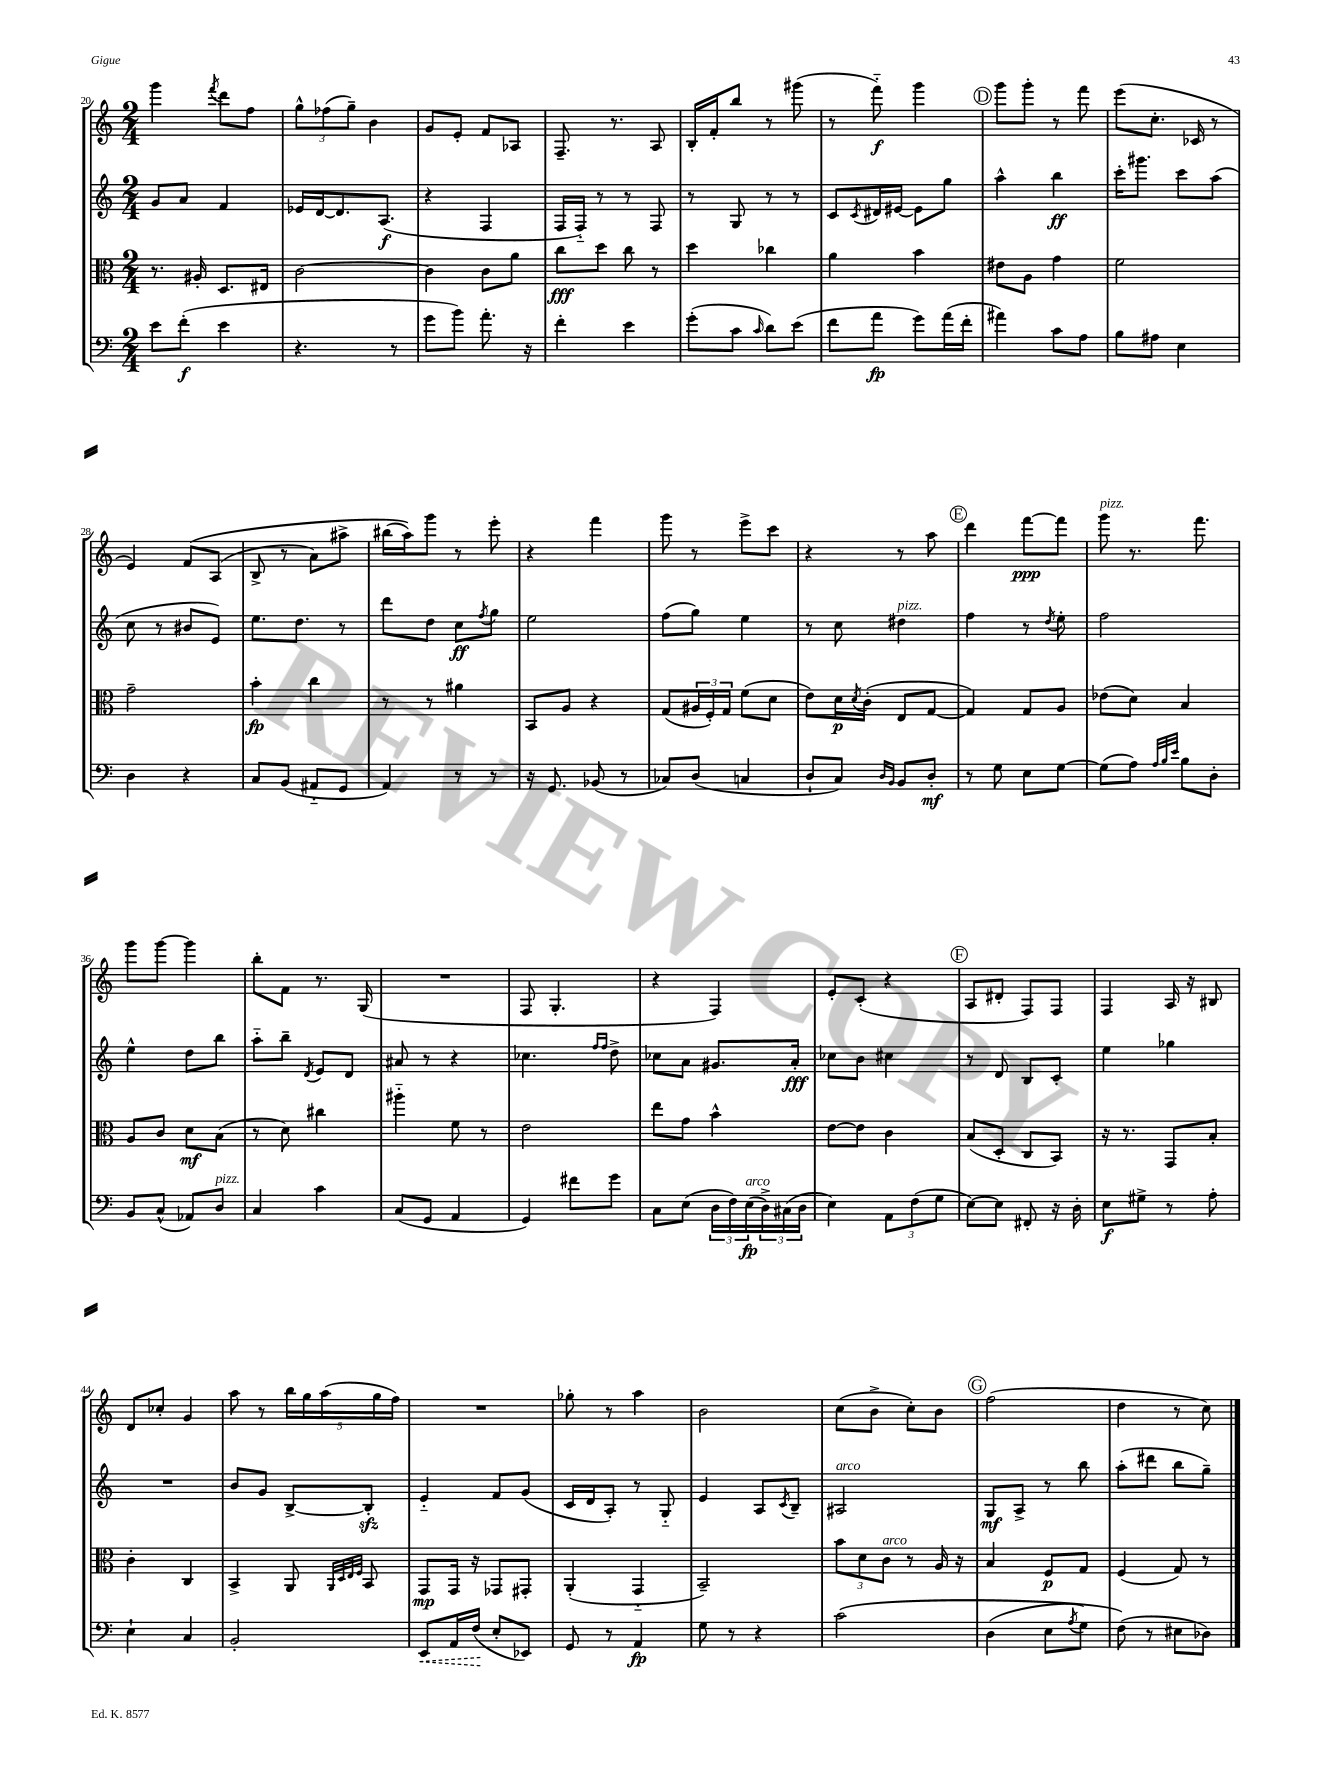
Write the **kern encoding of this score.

**kern	**dynam	**kern	**dynam	**kern	**dynam	**kern	**dynam
*part4	*part4	*part3	*part3	*part2	*part2	*part1	*part1
*staff4	*staff4	*staff3	*staff3	*staff2	*staff2	*staff1	*staff1
*clefF4	*	*clefC3	*	*clefG2	*	*clefG2	*
*k[]	*	*k[]	*	*k[]	*	*k[]	*
*M2/4	*	*M2/4	*	*M2/4	*	*M2/4	*
=20	=20	=20	=20	=20	=20	=20	=20
8e\L	.	8.r	.	8g/L	.	4ggg\	.
(8f'\J	f	.	.	8a/J	.	.	.
.	.	16A#X'/	.	.	.	.	.
.	.	.	.	.	.	8qfff/	.
4e\	.	8.D/L	.	4f/	.	8ddd\L	.
.	.	.	.	.	.	8ff\J	.
.	.	16E#X/Jk	.	.	.	.	.
=21	=21	=21	=21	=21	=21	=21	=21
4.r	.	[2c\	.	16e-X/LL	.	12gg^^\L	.
.	.	.	.	[16d/J	.	.	.
.	.	.	.	.	.	(12ff-X\	.
.	.	.	.	8.d/]	.	.	.
.	.	.	.	.	.	12gg~\J)	.
.	.	.	.	.	.	4b\	.
.	.	.	.	(8.A/J	f	.	.
8r	.	.	.	.	.	.	.
=22	=22	=22	=22	=22	=22	=22	=22
8g\L	.	4c\]	.	4r	.	8g/L	.
8b\J)	.	.	.	.	.	8e'/J	.
8.a'\	.	8c\L	.	4F/	.	8f/L	.
.	.	8a\J	.	.	.	8A-X/J	.
16r	.	.	.	.	.	.	.
=23	=23	=23	=23	=23	=23	=23	=23
4f'\	.	8cc\L	fff	16F/LL	.	8.F~/	.
.	.	.	.	16F/JJ)	.	.	.
.	.	8dd\J	.	8r	.	.	.
.	.	.	.	.	.	8.r	.
4e\	.	8cc\	.	8r	.	.	.
.	.	8r	.	8F/	.	8A/	.
=24	=24	=24	=24	=24	=24	=24	=24
(8g'\L	.	4dd\	.	8r	.	16B'/LL	.
.	.	.	.	.	.	16f'/J	.
8c\J	.	.	.	8G/	.	8bb/J	.
16qqc/	.	.	.	.	.	.	.
8d\L)	.	4cc-X\	.	8r	.	8r	.
(8e\J	.	.	.	8r	.	(8ggg#X\	.
=25	=25	=25	=25	=25	=25	=25	=25
8f\L	.	4a\	.	8c/L	.	8r	.
.	.	.	.	8qc/	.	.	.
8a\J	fp	.	.	16d#X/L	.	8fff\)	f
.	.	.	.	[16e#X/JJ	.	.	.
8g\L)	.	4b\	.	8e#\L]	.	4ggg\	.
(16a\L	.	.	.	8gg\J	.	.	.
16f'\JJ	.	.	.	.	.	.	.
!!LO:REH:place=s1:t=D
=26	=26	=26	=26	=26	=26	=26	=26
4a#X\)	.	8e#X\L	.	4aa^^\	.	8ggg\L	.
.	.	8A\J	.	.	.	8ggg'\J	.
8c\L	.	4g\	.	4bb\	ff	8r	.
8A\J	.	.	.	.	.	8fff\	.
=27	=27	=27	=27	=27	=27	=27	=27
8B\L	.	2f\	.	16ccc'\KL	.	(8eee\L	.
.	.	.	.	8.ggg#X\J	.	.	.
8A#X\J	.	.	.	.	.	8.cc'\J	.
4E\	.	.	.	8ccc\L	.	.	.
.	.	.	.	.	.	16c-X/	.
.	.	.	.	(8aa\J	.	8r	.
!!LO:LB:g=z
=28	=28	=28	=28	=28	=28	=28	=28
4D\	.	2g~\	.	8cc\	.	4e/)	.
.	.	.	.	8r	.	.	.
4r	.	.	.	8b#X/L	.	(8f/L	.
.	.	.	.	8e/J)	.	(8A/J	.
=29	=29	=29	=29	=29	=29	=29	=29
8C/L	.	4b'\	fp	8.ee\L	.	8B^/	.
(8BB/J	.	.	.	.	.	8r	.
.	.	.	.	8.dd\J	.	.	.
8AA#X/L	.	4cc\	.	.	.	8a\L)	.
8GG/J	.	.	.	8r	.	8aa#X^\J	.
=30	=30	=30	=30	=30	=30	=30	=30
4AA/)	.	8r	.	8ddd\L	.	(16bb#X\LL	.
.	.	.	.	.	.	16aa\J))	.
.	.	8r	.	8dd\J	.	8ggg\J	.
8r	.	4a#X\	.	8cc\L	ff	8r	.
.	.	.	.	8qff/	.	.	.
8r	.	.	.	8gg\J	.	8eee'\	.
=31	=31	=31	=31	=31	=31	=31	=31
16r	.	8BB/L	.	2ee\	.	4r	.
8.GG/	.	.	.	.	.	.	.
.	.	8A/J	.	.	.	.	.
(8BB-X/	.	4r	.	.	.	4fff\	.
8r	.	.	.	.	.	.	.
=32	=32	=32	=32	=32	=32	=32	=32
8C-X/L)	.	(8G/L	.	(8ff\L	.	8ggg\	.
(8D/J	.	24A#X/L	.	8gg\J)	.	8r	.
.	.	24F'/)	.	.	.	.	.
.	.	24G/JJ	.	.	.	.	.
4Cn/	.	(8f\L	.	4ee\	.	8eee^\L	.
.	.	8d\J	.	.	.	8ccc\J	.
=33	=33	=33	=33	=33	=33	=33	=33
8D`/L	.	8e\L)	.	8r	.	4r	.
8C/J)	.	16d\L	p	8cc\	.	.	.
.	.	8qd/	.	.	.	.	.
.	.	(16c'\JJ	.	.	.	.	.
16qqD/LL	.	.	.	.	.	.	.
16qqBB/JJ	.	.	.	.	.	.	.
!	!	!	!	!LO:TX:a:i:t=pizz.	!	!	!
8BB/L	.	8E/L	.	4dd#X\	.	8r	.
8D'/J	mf	[8G/J	.	.	.	8aa\	.
!!LO:REH:place=s1:t=E
=34	=34	=34	=34	=34	=34	=34	=34
8r	.	4G/])	.	4ff\	.	4ddd\	.
8G\	.	.	.	.	.	.	.
8E\L	.	8G/L	.	8r	.	[8fff\L	ppp
.	.	.	.	8qdd/	.	.	.
[8G\J	.	8A/J	.	8ee'\	.	8fff\J]	.
=35	=35	=35	=35	=35	=35	=35	=35
!	!	!	!	!	!	!LO:TX:a:i:t=pizz.	!
(8G\L]	.	(8e-X\L	.	2ff\	.	8ggg\	.
8A\J)	.	8d\J)	.	.	.	8.r	.
32qqA/LLL	.	.	.	.	.	.	.
32qqB/	.	.	.	.	.	.	.
32qqe/JJJ	.	.	.	.	.	.	.
8B\L	.	4B/	.	.	.	.	.
.	.	.	.	.	.	8.fff\	.
8D'\J	.	.	.	.	.	.	.
!!LO:LB:g=z
=36	=36	=36	=36	=36	=36	=36	=36
8BB/L	.	8A/L	.	4ee^^\	.	8ggg\L	.
(8C^^/J	.	8c/J	.	.	.	[8ggg\J	.
8AA-X/L)	.	8d\L	mf	8dd\L	.	4ggg\]	.
!LO:TX:a:i:t=pizz.	!	!	!	!	!	!	!
8D/J	.	(8B\J	.	8bb\J	.	.	.
=37	=37	=37	=37	=37	=37	=37	=37
4C/	.	8r	.	8aa\L	.	8bb'\L	.
.	.	8d\)	.	8bb~\J	.	8f\J	.
.	.	.	.	8qd/	.	.	.
4c\	.	4cc#X\	.	8e/L	.	8.r	.
.	.	.	.	8d/J	.	.	.
.	.	.	.	.	.	(16G/	.
=38	=38	=38	=38	=38	=38	=38	=38
(8C/L	.	4aa#X\	.	8a#X/	.	2r	.
8GG/J	.	.	.	8r	.	.	.
4AA/	.	8f\	.	4r	.	.	.
.	.	8r	.	.	.	.	.
=39	=39	=39	=39	=39	=39	=39	=39
4GG/)	.	2e\	.	4.cc-X\	.	8F/	.
.	.	.	.	.	.	4.G'/	.
8f#X\L	.	.	.	.	.	.	.
.	.	.	.	16qqff/LL	.	.	.
.	.	.	.	16qqff/JJ	.	.	.
8g\J	.	.	.	8dd^\	.	.	.
=40	=40	=40	=40	=40	=40	=40	=40
8C\L	.	8ee\L	.	8cc-X\L	.	4r	.
(8E\J	.	8g\J	.	8a\J	.	.	.
24D\LL	.	4b^^\	.	8.g#X/L	.	4F/)	.
24F\)	.	.	.	.	.	.	.
!LO:TX:a:i:t=arco	!	!	!	!	!	!	!
(24E\	fp	.	.	.	.	.	.
24D^\)	.	.	.	.	.	.	.
(24C#X\	.	.	.	.	.	.	.
.	.	.	.	16a'/Jk	fff	.	.
24D\JJ	.	.	.	.	.	.	.
=41	=41	=41	=41	=41	=41	=41	=41
4E\)	.	[8e\L	.	8cc-X\L	.	8e'/L	.
.	.	8e\J]	.	8b\J	.	(8c'/J	.
12AA\L	.	4c\	.	4cc#X\	.	4r	.
(12F\	.	.	.	.	.	.	.
12G\J	.	.	.	.	.	.	.
!!LO:REH:place=s1:t=F
=42	=42	=42	=42	=42	=42	=42	=42
[8E\L)	.	(8B/L	.	8r	.	8A/L	.
8E\J]	.	8D'/J	.	8d/	.	8d#X'/J	.
8FF#X'/	.	8C/L	.	8B/L	.	8F/L)	.
16r	.	8BB/J)	.	8c'/J	.	8F/J	.
16D'\	.	.	.	.	.	.	.
=43	=43	=43	=43	=43	=43	=43	=43
8E\L	f	16r	.	4ee\	.	4F/	.
.	.	8.r	.	.	.	.	.
8G#X^\J	.	.	.	.	.	.	.
8r	.	8GG/L	.	4gg-X\	.	16A/	.
.	.	.	.	.	.	16r	.
8A'\	.	8B'/J	.	.	.	8B#X/	.
!!LO:LB:g=z
=44	=44	=44	=44	=44	=44	=44	=44
4E`\	.	4c'\	.	2r	.	8d/L	.
.	.	.	.	.	.	8cc-X'/J	.
4C/	.	4C/	.	.	.	4g/	.
=45	=45	=45	=45	=45	=45	=45	=45
2BB'/	.	4BB^/	.	8b/L	.	8aa\	.
.	.	.	.	8g/J	.	8r	.
.	.	8AA/	.	[8B^/L	.	20bb\LL	.
.	.	.	.	.	.	20gg\	.
.	.	.	.	.	.	(20aa\	.
.	.	32qqAA/LLL	.	.	.	.	.
.	.	32qqD/	.	.	.	.	.
.	.	32qqE/	.	.	.	.	.
.	.	32qqF/JJJ	.	.	.	.	.
.	.	8BB/	.	8Bzz'/J]	.	.	.
.	.	.	.	.	.	20gg\	.
.	.	.	.	.	.	20ff\JJ)	.
=46	=46	=46	=46	=46	=46	=46	=46
!	!LO:HP:b	!	!	!	!	!	!
8EE/L	<	8GG/L	mp	4e/	.	2r	.
16AA/L	.	16GG/Jk	.	.	.	.	.
(16F/JJ	.	16r	.	.	.	.	.
8E'/L	[	8GG-X/L	.	8f/L	.	.	.
8EE-X/J)	.	8GG#X'/J	.	(8g/J	.	.	.
=47	=47	=47	=47	=47	=47	=47	=47
8GG/	.	(4AA'/	.	16c/LL	.	8gg-X'\	.
.	.	.	.	16d/J	.	.	.
8r	.	.	.	8A'/J)	.	8r	.
4AA/	fp	4GG/	.	8r	.	4aa\	.
.	.	.	.	8G/	.	.	.
=48	=48	=48	=48	=48	=48	=48	=48
8G\	.	2BB~/)	.	4e/	.	2b\	.
8r	.	.	.	.	.	.	.
4r	.	.	.	8A/L	.	.	.
.	.	.	.	8qc/	.	.	.
.	.	.	.	8B~/J	.	.	.
=49	=49	=49	=49	=49	=49	=49	=49
!	!	!	!	!LO:TX:a:i:t=arco	!	!	!
(2c\	.	12b\L	.	2A#X/	.	(8cc\L	.
.	.	12d\	.	.	.	.	.
.	.	.	.	.	.	8b^\J	.
!	!	!LO:TX:a:i:t=arco	!	!	!	!	!
.	.	12c\J	.	.	.	.	.
.	.	8r	.	.	.	8cc'\L)	.
.	.	16A/	.	.	.	8b\J	.
.	.	16r	.	.	.	.	.
!!LO:REH:place=s1:t=G
=50	=50	=50	=50	=50	=50	=50	=50
(4D\	.	4B/	.	8G/L	mf	(2ff\	.
.	.	.	.	8A^/J	.	.	.
8E\L	.	8F/L	p	8r	.	.	.
8qA/	.	.	.	.	.	.	.
8G\J)	.	8G/J	.	8bb\	.	.	.
=51	=51	=51	=51	=51	=51	=51	=51
(8F\)	.	(4F/	.	(8aa'\L	.	4dd\	.
8r	.	.	.	8ddd#X\J	.	.	.
8E#X\L	.	8G/)	.	8bb\L	.	8r	.
8D-X\J)	.	8r	.	8gg~\J)	.	8cc\)	.
==	==	==	==	==	==	==	==
*-	*-	*-	*-	*-	*-	*-	*-
